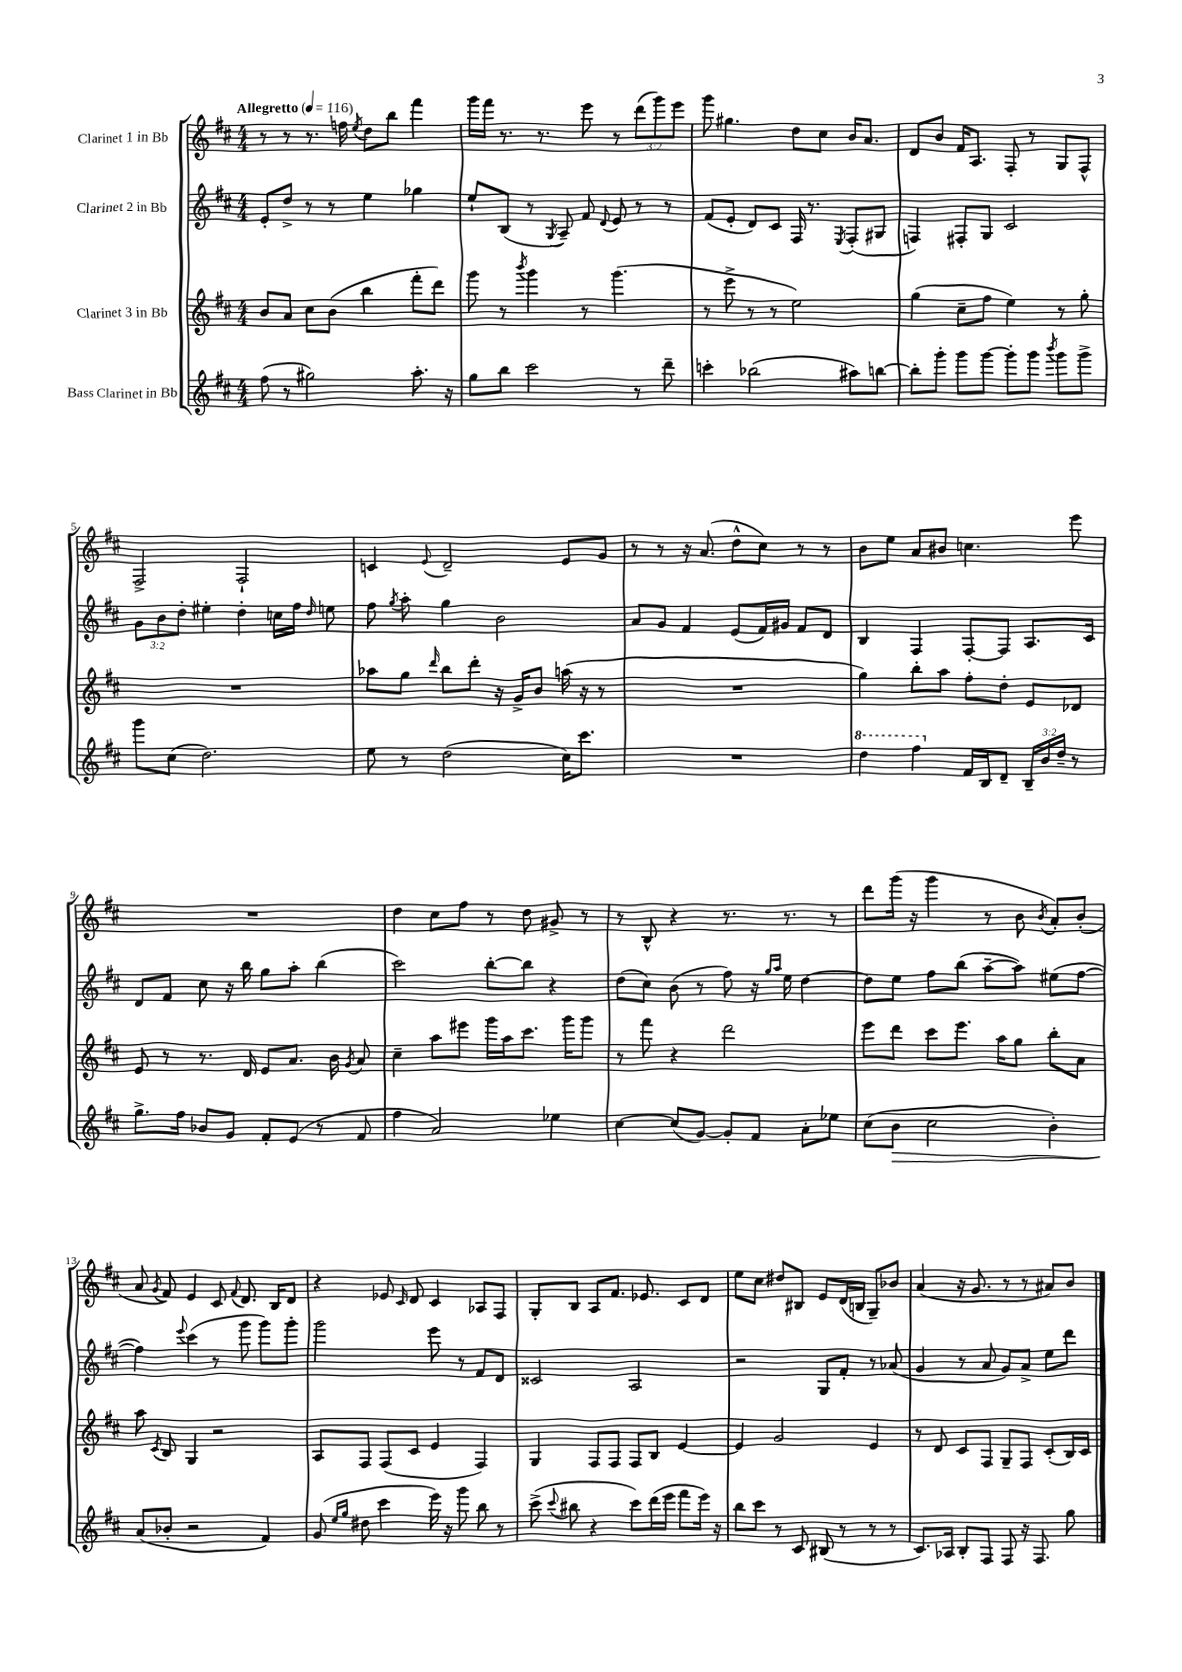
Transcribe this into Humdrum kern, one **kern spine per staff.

**kern	**dynam	**kern	**kern	**kern
*part4	*part4	*part3	*part2	*part1
*staff4	*staff4	*staff3	*staff2	*staff1
*I"Bass Clarinet in Bb	*	*I"Clarinet 3 in Bb	*I"Clarinet 2 in Bb	*I"Clarinet 1 in Bb
*clefG2	*	*clefG2	*clefG2	*clefG2
*k[f#c#]	*	*k[f#c#]	*k[f#c#]	*k[f#c#]
*M4/4	*	*M4/4	*M4/4	*M4/4
*MM116	*	*MM116	*MM116	*MM116
=1	=1	=1	=1	=1
!	!	!	!	!LO:TX:a:B:t=Allegretto
(8ff#\	.	8b/L	8e'/L	8r
8r	.	8a/J	8dd^/J	8r
2gg#X\)	.	8cc#\L	8r	8.r
.	.	(8b\J	8r	.
.	.	.	.	16ffn\
.	.	.	.	8qee/
.	.	4bb\	4ee\	8dd\L
.	.	.	.	8bb\J
8.aa'\	.	8fff#'\L	4gg-X\	4fff#\
.	.	8ddd\J)	.	.
16r	.	.	.	.
=2	=2	=2	=2	=2
8gg\L	.	8ggg\	8ee`/L	16ggg\LL
.	.	.	.	16fff#\JJ
8bb\J	.	8r	(8B/J	8.r
.	.	8qbbb/	.	.
2ccc#\	.	4ggg\	8r	.
.	.	.	.	8.r
.	.	.	8qG/	.
.	.	.	8A~/)	.
.	.	8r	8f#/	8eee\
.	.	.	8qqd/	.
.	.	(4.ggg\	8e/	8r
8r	.	.	8r	(12ddd\L
.	.	.	.	12ggg\)
8ddd~\	.	.	8r	.
.	.	.	.	12eee\J
=3	=3	=3	=3	=3
4cccn'\	.	8r	(8f#/L	8ggg\
.	.	8eee^\	8e'/J	4.gg#X\
(2bb-X\	.	8r	8d/L)	.
.	.	8r	8c#/J	.
.	.	2ee\)	16F#/	8dd\L
.	.	.	8.r	.
.	.	.	.	8cc#\J
.	.	.	8qE/	.
8aa#X\L)	.	.	(8F#'/L	16b/KL
.	.	.	.	8.a/J
[8bbn\J	.	.	8G#X/J	.
=4	=4	=4	=4	=4
8bb'\L]	.	(4gg\	4Fn/)	8d/L
8ggg'\J	.	.	.	8b/J
8ggg\L	.	8cc#~\L	8F#X'/L	16f#/KL
.	.	.	.	8.A/J
[8ggg\J	.	8ff#\J	8G/J	.
8ggg'\L]	.	4ee\)	2c#/	8F#'/
8ggg\J	.	.	.	8r
8qbbb/	.	.	.	.
8ggg\L	.	8r	.	8G/L
8ggg^\J	.	8gg'\	.	8F#^^/J
!!LO:LB:g=z
=5	=5	=5	=5	=5
8ggg\L	.	1r	12g\L	2F#^/
.	.	.	12b\	.
(8cc#\J	.	.	.	.
.	.	.	12dd'\J	.
2.dd\)	.	.	4ee#X'\	.
.	.	.	4dd'\	2F#`/
.	.	.	16ccn\LL	.
.	.	.	16ff#\JJ	.
.	.	.	16qqdd/	.
.	.	.	8een\	.
=6	=6	=6	=6	=6
8ee\	.	8aa-X\L	8ff#\	4cn/
.	.	.	8qgg/	.
8r	.	8gg\J	8aa'\	.
.	.	16qqddd/	.	8qqe/
(2dd\	.	8bb\L	4gg\	2d~/
.	.	8ddd'\J	.	.
.	.	16r	2b\	.
.	.	16g^/KL	.	.
.	.	8b/J	.	.
16cc#\KL)	.	(16aan\	.	8e/L
8.ccc#\J	.	16r	.	.
.	.	8r	.	8g/J
=7	=7	=7	=7	=7
1r	.	1r	8a/L	8r
.	.	.	8g/J	8r
.	.	.	4f#/	16r
.	.	.	.	(8.a/
.	.	.	(8e/L	8dd^^\L
.	.	.	16f#/L)	8cc#\J)
.	.	.	16g#X/JJ	.
.	.	.	8f#/L	8r
.	.	.	8d/J	8r
=8	=8	=8	=8	=8
*8va	*	*	*	*
4ddd\	.	4gg\)	4B/	8b\L
.	.	.	.	8ee\J
4fff#\	.	8bb'\L	4F#/	8a/L
.	.	8aa\J	.	8b#X/J
*X8va	*	*	*	*
16f#/LL	.	8ff#'\L	[8F#'/L	4.ccn\
16B/J	.	.	.	.
8d~/J	.	8dd'\J	8F#/J]	.
24B~/LL	.	8e/L	8.A/L	.
24b/	.	.	.	.
24dd~/JJ	.	.	.	.
8r	.	8d-X/J	.	8eee\
.	.	.	16c#/Jk	.
!!LO:LB:g=z
=9	=9	=9	=9	=9
8.gg^\L	.	8e/	8d/L	1r
.	.	8r	8f#/J	.
16ff#\Jk	.	.	.	.
8b-X/L	.	8.r	8cc#\	.
8g/J	.	.	16r	.
.	.	16d/	16bb\	.
8f#'/L	.	8e/L	8gg\L	.
(8e/J	.	8.a/J	8aa'\J	.
8r	.	.	(4bb\	.
.	.	16b\	.	.
.	.	8qg/	.	.
8f#/	.	8a/	.	.
=10	=10	=10	=10	=10
4ff#\	.	4cc#~\	2ccc#\)	4dd\
2a/)	.	8aa\L	.	8cc#\L
.	.	8eee#X\J	.	8ff#\J
.	.	16ggg\LL	[8bb'\L	8r
.	.	16aa\J	.	.
.	.	8.ccc#\J	8bb\J]	8dd\
4ee-X\	.	.	4r	8g#X^/
.	.	16ggg\KL	.	.
.	.	8ggg\J	.	8r
=11	=11	=11	=11	=11
[4cc#\	.	8r	(8dd\L	8r
.	.	8fff#\	8cc#\J)	8B^^/
(8cc#/L]	.	4r	(8b\	4r
[8g/J)	.	.	8r	.
8g'/L]	.	2ddd\	8ff#\)	8.r
8f#/J	.	.	16r	.
.	.	.	16qqgg/LL	.
.	.	.	16qqaa/JJ	.
.	.	.	16ee\	8.r
8a'\L	.	.	[4dd\	.
8ee-X\J	.	.	.	8r
=12	=12	=12	=12	=12
(8cc#\L	.	8eee\L	8dd\L]	8ddd\L
!	!LO:HP:b	!	!	!
8b\J	>	8ddd\J	8ee\J	(16ggg\Jk
.	.	.	.	16r
2cc#\	.	8ccc#\L	8ff#\L	4ggg\
.	.	8.eee\J	(8bb\J	.
.	.	.	[8aa~\L	8r
.	.	16aa\KL	.	.
.	.	8gg\J	8aa\J])	8b\
.	.	.	.	8qb/
4b'\)	.	8bb'\L	(8ee#X\L	8a'/L)
.	.	8a\J	[8ff#\J	(8b'/J
!!LO:LB:g=z
=13	=13	=13	=13	=13
(8a/L	.	8aa\	4ff#\])	8a/
.	.	8qc#/	.	8qg/
8b-X'/J	]	8B/	.	8f#/)
.	.	.	8qqeee/	.
2r	.	4G/	(4ccc#\	4e/
.	.	2r	8r	8c#/
.	.	.	.	8qqf#/
.	.	.	8ggg\	8.d/
4f#/)	.	.	8ggg\L)	.
.	.	.	.	16B/KL
.	.	.	8ggg'\J	8d/J
=14	=14	=14	=14	=14
(8g/	.	8A/L	2ggg\	4r
16qqee/LL	.	.	.	.
16qqgg/JJ	.	.	.	.
8dd#X\	.	8F#/J	.	.
4ccc#\	.	(8F#/L	.	8e-X/
.	.	.	.	16qqc#/
.	.	8c#/J	.	8d/
16eee\)	.	4e/	8eee\	4c#/
16r	.	.	.	.
8ggg\	.	.	8r	.
8bb\	.	4F#/)	8f#/L	8A-X/L
8r	.	.	8d/J	8F#/J
=15	=15	=15	=15	=15
(8ccc#^\	.	4G/	2c##X/	8G'/L
8qqccc#/	.	.	.	.
8bb#X\	.	.	.	8B/J
4r	.	8F#/L	.	8A/L
.	.	8F#/J	.	8.f#/J
8ccc#\L)	.	8F#/L	2A/	.
.	.	.	.	8.e-X/
(16ddd\L	.	8B/J	.	.
16eee\JJ	.	.	.	.
8fff#\L	.	[4e/	.	8c#/L
16eee\Jk)	.	.	.	8d/J
16r	.	.	.	.
=16	=16	=16	=16	=16
8bb\L	.	4e/]	2r	8ee\L
8ccc#\J	.	.	.	8cc#\J
8r	.	2g/	.	8dd#X/L
8c#/	.	.	.	8B#X/J
(8B#X/	.	.	8G/L	8e/L
8r	.	.	8f#'/J	(16d/L
.	.	.	.	16Bn/JJ
8r	.	4e/	8r	8G~/L)
8r	.	.	(8a-X/	8b-X/J
=17	=17	=17	=17	=17
8.c#/L)	.	8r	4g/	(4a/
.	.	8d/	.	.
16A-X/Jk	.	.	.	.
8B'/L	.	8c#/L	8r	16r
.	.	.	.	8.g/
8F#/J	.	8F#/J	8a/	.
8F#/	.	8G~/L	8g/L)	8r
16r	.	8F#/J	8a^/J	8r
8.F#/	.	.	.	.
.	.	(8c#'/L	8ee\L	8a#X/L)
8gg\	.	16B/L)	8ddd\J	8b/J
.	.	16c#/JJ	.	.
==	==	==	==	==
*-	*-	*-	*-	*-
